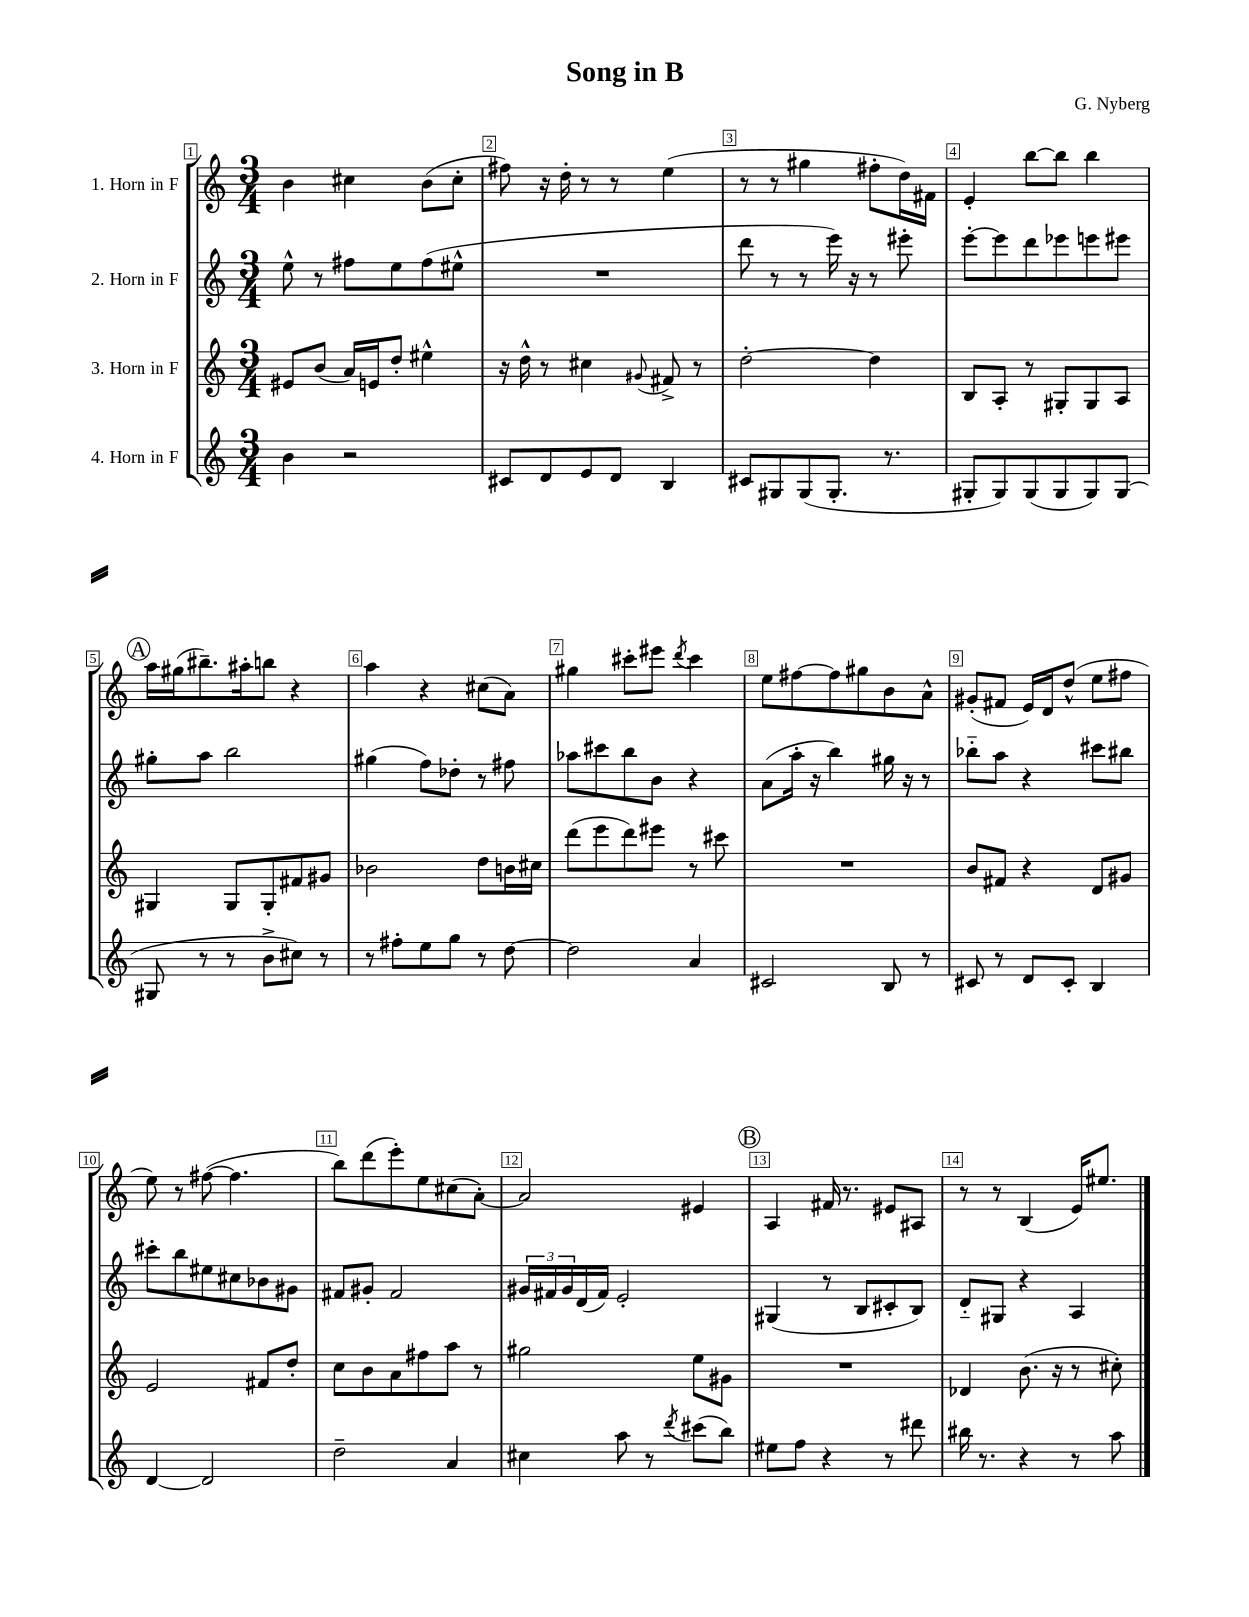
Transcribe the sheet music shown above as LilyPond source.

\header { title = "Song in B" composer = "G. Nyberg" }
<<
\new StaffGroup <<
\new Staff = "s0" \with { instrumentName = "1. Horn in F" } {
    \clef treble \key c \major \numericTimeSignature \time 3/4
    b'4 cis''4 b'8( cis''8-. |
    fis''8) r16 d''16-. r8 r8 e''4( |
    r8 r8 gis''4 fis''8-. d''16) fis'16 |
    e'4-. b''8~ b''8 b''4 |
    \mark \markup { \circle "A" } a''16 gis''16( bis''8.--) ais''16-. b''8 r4 |
    a''4 r4 cis''8( a'8) |
    gis''4 cis'''8-. eis'''8 \acciaccatura { d'''8 } cis'''4 |
    e''8 fis''8~ fis''8 gis''8 b'8 a'8-^ |
    gis'8-.( fis'8 e'16) d'16 d''8-^( e''8 fis''8 |
    e''8) r8 fis''8~( fis''4. |
    b''8) d'''8( e'''8-.) e''8 cis''8( a'8~-.) |
    a'2 eis'4 |
    \mark \markup { \circle "B" } a4 fis'16 r8. eis'8 ais8 |
    r8 r8 b4( e'16) eis''8. \bar "|." |
}
\new Staff = "s1" \with { instrumentName = "2. Horn in F" } {
    \clef treble \key c \major \numericTimeSignature \time 3/4
    e''8-^ r8 fis''8 e''8 fis''8( eis''8-^ |
    R2. |
    d'''8 r8 r8 e'''16) r16 r8 eis'''8-. |
    e'''8~-. e'''8 d'''8 ees'''8 e'''8 eis'''8 |
    \mark \markup { \circle "A" } gis''8-. a''8 b''2 |
    gis''4( f''8) des''8-. r8 fis''8 |
    aes''8 cis'''8 b''8 b'8 r4 |
    a'8( a''16-. r16 b''4) gis''16 r16 r8 |
    bes''8-_ a''8 r4 cis'''8 bis''8 |
    cis'''8-. b''8 eis''8 cis''8 bes'8 gis'8 |
    fis'8 gis'8-. fis'2 |
    \tuplet 3/2 { gis'16 fis'16 gis'16 } d'16( fis'16) e'2-. |
    \mark \markup { \circle "B" } gis4( r8 b8 cis'8-. b8) |
    d'8-_ gis8 r4 a4 \bar "|." |
}
\new Staff = "s2" \with { instrumentName = "3. Horn in F" } {
    \clef treble \key c \major \numericTimeSignature \time 3/4
    eis'8 b'8( a'16) e'16 d''8-. eis''4-^ |
    r16 d''16-^ r8 cis''4 \appoggiatura { gis'8 } fis'8-> r8 |
    d''2~-. d''4 |
    b8 a8-. r8 gis8-. gis8 a8 |
    \mark \markup { \circle "A" } gis4 gis8 gis8-. fis'8 gis'8 |
    bes'2 d''8 b'16 cis''16 |
    d'''8( e'''8 d'''8) eis'''8 r8 cis'''8 |
    R2. |
    b'8 fis'8 r4 d'8 gis'8 |
    e'2 fis'8 d''8-. |
    c''8 b'8 a'8 fis''8 a''8 r8 |
    gis''2 e''8 gis'8 |
    \mark \markup { \circle "B" } R2. |
    des'4 b'8.( r16 r8 cis''8-.) \bar "|." |
}
\new Staff = "s3" \with { instrumentName = "4. Horn in F" } {
    \clef treble \key c \major \numericTimeSignature \time 3/4
    b'4 r2 |
    cis'8 d'8 e'8 d'8 b4 |
    cis'8 gis8 gis8( gis8.-. r8. |
    gis8-. gis8) gis8( gis8 gis8) gis8( |
    \mark \markup { \circle "A" } gis8 r8 r8 b'8-> cis''8) r8 |
    r8 fis''8-. e''8 g''8 r8 d''8~ |
    d''2 a'4 |
    cis'2 b8 r8 |
    cis'8 r8 d'8 cis'8-. b4 |
    d'4~ d'2 |
    d''2-- a'4 |
    cis''4 a''8 r8 \acciaccatura { d'''8 } cis'''8( b''8) |
    \mark \markup { \circle "B" } eis''8 f''8 r4 r8 dis'''8 |
    bis''16 r8. r4 r8 a''8 \bar "|." |
}
>>
>>
\layout { \context { \Score \override BarNumber.break-visibility = ##(#f #t #t) barNumberVisibility = #all-bar-numbers-visible \override BarNumber.stencil = #(make-stencil-boxer 0.1 0.3 ly:text-interface::print) } }
